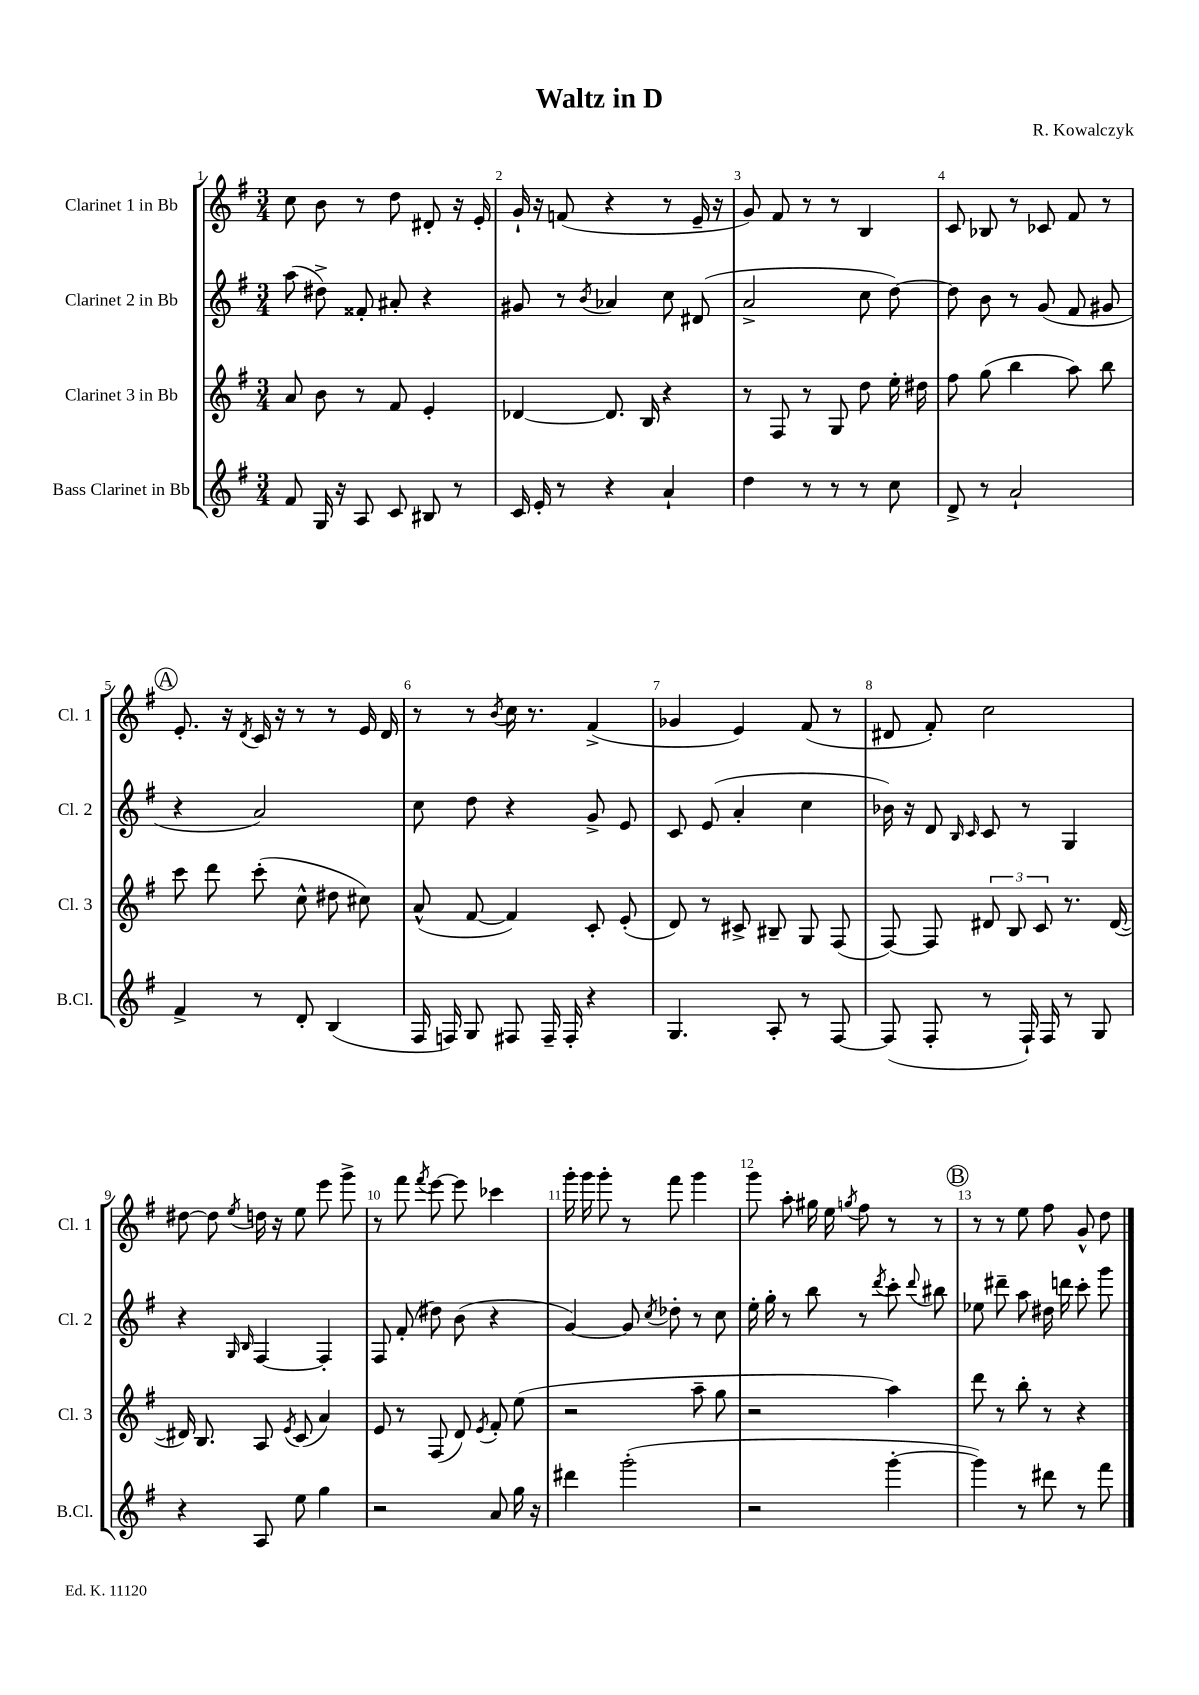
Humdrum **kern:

**kern	**kern	**kern	**kern
*part4	*part3	*part2	*part1
*staff4	*staff3	*staff2	*staff1
*I"Bass Clarinet in Bb	*I"Clarinet 3 in Bb	*I"Clarinet 2 in Bb	*I"Clarinet 1 in Bb
*I'B.Cl.	*I'Cl. 3	*I'Cl. 2	*I'Cl. 1
*clefG2	*clefG2	*clefG2	*clefG2
*k[f#]	*k[f#]	*k[f#]	*k[f#]
*M3/4	*M3/4	*M3/4	*M3/4
=1	=1	=1	=1
8f#/	8a/	(8aa\	8cc\
16G/	8b\	8dd#X^\)	8b\
16r	.	.	.
8A/	8r	8f##X'/	8r
8c/	8f#/	8a#X'/	8dd\
8B#X/	4e'/	4r	8d#X'/
8r	.	.	16r
.	.	.	16e'/
=2	=2	=2	=2
16c/	[4d-X/	8g#X/	16g`/
16e'/	.	.	16r
8r	.	8r	(8fn/
.	.	8qb/	.
4r	8.d-/]	4a-X/	4r
.	16B/	.	.
4a`/	4r	8cc\	8r
.	.	(8d#X/	16e~/
.	.	.	16r
=3	=3	=3	=3
4dd\	8r	2a^/	8g/)
.	8F#/	.	8f#/
8r	8r	.	8r
8r	8G/	.	8r
8r	8dd\	8cc\	4B/
8cc\	16ee'\	[8dd\)	.
.	16dd#X\	.	.
=4	=4	=4	=4
8d^/	8ff#\	8dd\]	8c/
8r	(8gg\	8b\	8B-X/
2a`/	4bb\	8r	8r
.	.	(8g/	8c-X/
.	8aa\)	8f#/	8f#/
.	8bb\	8g#X/	8r
!!LO:LB:g=z
!!LO:REH:place=s1:t=A
=5	=5	=5	=5
4f#^/	8ccc\	4r	8.e'/
.	8ddd\	.	.
.	.	.	16r
.	.	.	8qd/
8r	(8ccc'\	2a/)	16c/
.	.	.	16r
8d'/	8cc^^\	.	8r
(4B/	8dd#X\	.	8r
.	8cc#X\)	.	16e/
.	.	.	16d/
=6	=6	=6	=6
16F#/	(8a^^/	8cc\	8r
16Fn/)	.	.	.
8G/	[8f#/	8dd\	8r
.	.	.	8qb/
8F#X/	4f#/])	4r	16cc\
.	.	.	8.r
16F#~/	.	.	.
16F#'/	.	.	.
4r	8c'/	8g^/	(4f#^/
.	(8e'/	8e/	.
=7	=7	=7	=7
4.G/	8d/)	8c/	4g-X/
.	8r	(8e/	.
.	8c#X^/	4a'/	4e/)
8A'/	8B#X~/	.	.
8r	8G/	4cc\	(8f#/
[8F#/	(8F#/	.	8r
=8	=8	=8	=8
(8F#/]	[8F#/)	16b-X\)	8d#X/
.	.	16r	.
8F#'/	8F#/]	8d/	8f#'/)
.	.	16qqB/	.
.	.	16qqc/	.
8r	12d#X/	8c/	2cc\
.	12B/	.	.
16F#`/)	.	8r	.
.	12c/	.	.
16F#/	.	.	.
8r	8.r	4G/	.
8G/	.	.	.
.	([16d#/	.	.
!!LO:LB:g=z
=9	=9	=9	=9
4r	16d#X/])	4r	[8dd#X\
.	8.B/	.	.
.	.	.	8dd#\]
.	.	16qqG/	.
.	.	16qqB/	8qee/
8A/	8A/	[4F#/	16ddn\
.	.	.	16r
.	8qe/	.	.
8ee\	(8c/	.	8ee\
4gg\	4a/)	4F#'/]	8eee\
.	.	.	8ggg^\
=10	=10	=10	=10
2r	8e/	8F#/	8r
.	8r	(8f#'/	8fff#\
.	.	.	8qfff#/
.	(8F#/	8dd#X\)	[8eee\
.	8d/)	(8b\	8eee\]
.	8qe/	.	.
8a/	8f#'/	4r	4ccc-X\
16gg\	(8ee\	.	.
16r	.	.	.
=11	=11	=11	=11
4ddd#X\	2r	[4g/)	16ggg'\
.	.	.	16ggg\
.	.	.	8ggg'\
(2ggg'\	.	8g/]	8r
.	.	8qcc/	.
.	.	8dd-X'\	8fff#\
.	8aa~\	8r	4ggg\
.	8gg\	8cc\	.
=12	=12	=12	=12
2r	2r	16ee'\	8ggg\
.	.	16gg'\	.
.	.	8r	8aa'\
.	.	8bb\	16gg#X\
.	.	.	16ee\
.	.	.	8qggn/
.	.	8r	8ff#\
.	.	8qddd/	.
[4ggg'\	4aa\)	8ccc'\	8r
.	.	8qqddd/	.
.	.	8bb#X\	8r
!!LO:REH:place=s1:t=B
=13	=13	=13	=13
4ggg\])	8ddd\	8ee-X\	8r
.	8r	8ddd#X~\	8r
8r	8bb'\	8aa\	8ee\
8ddd#X\	8r	16dd#X\	8ff#\
.	.	16dddn\	.
8r	4r	8ccc'\	8g^^/
8fff#\	.	8ggg\	8dd\
==	==	==	==
*-	*-	*-	*-
